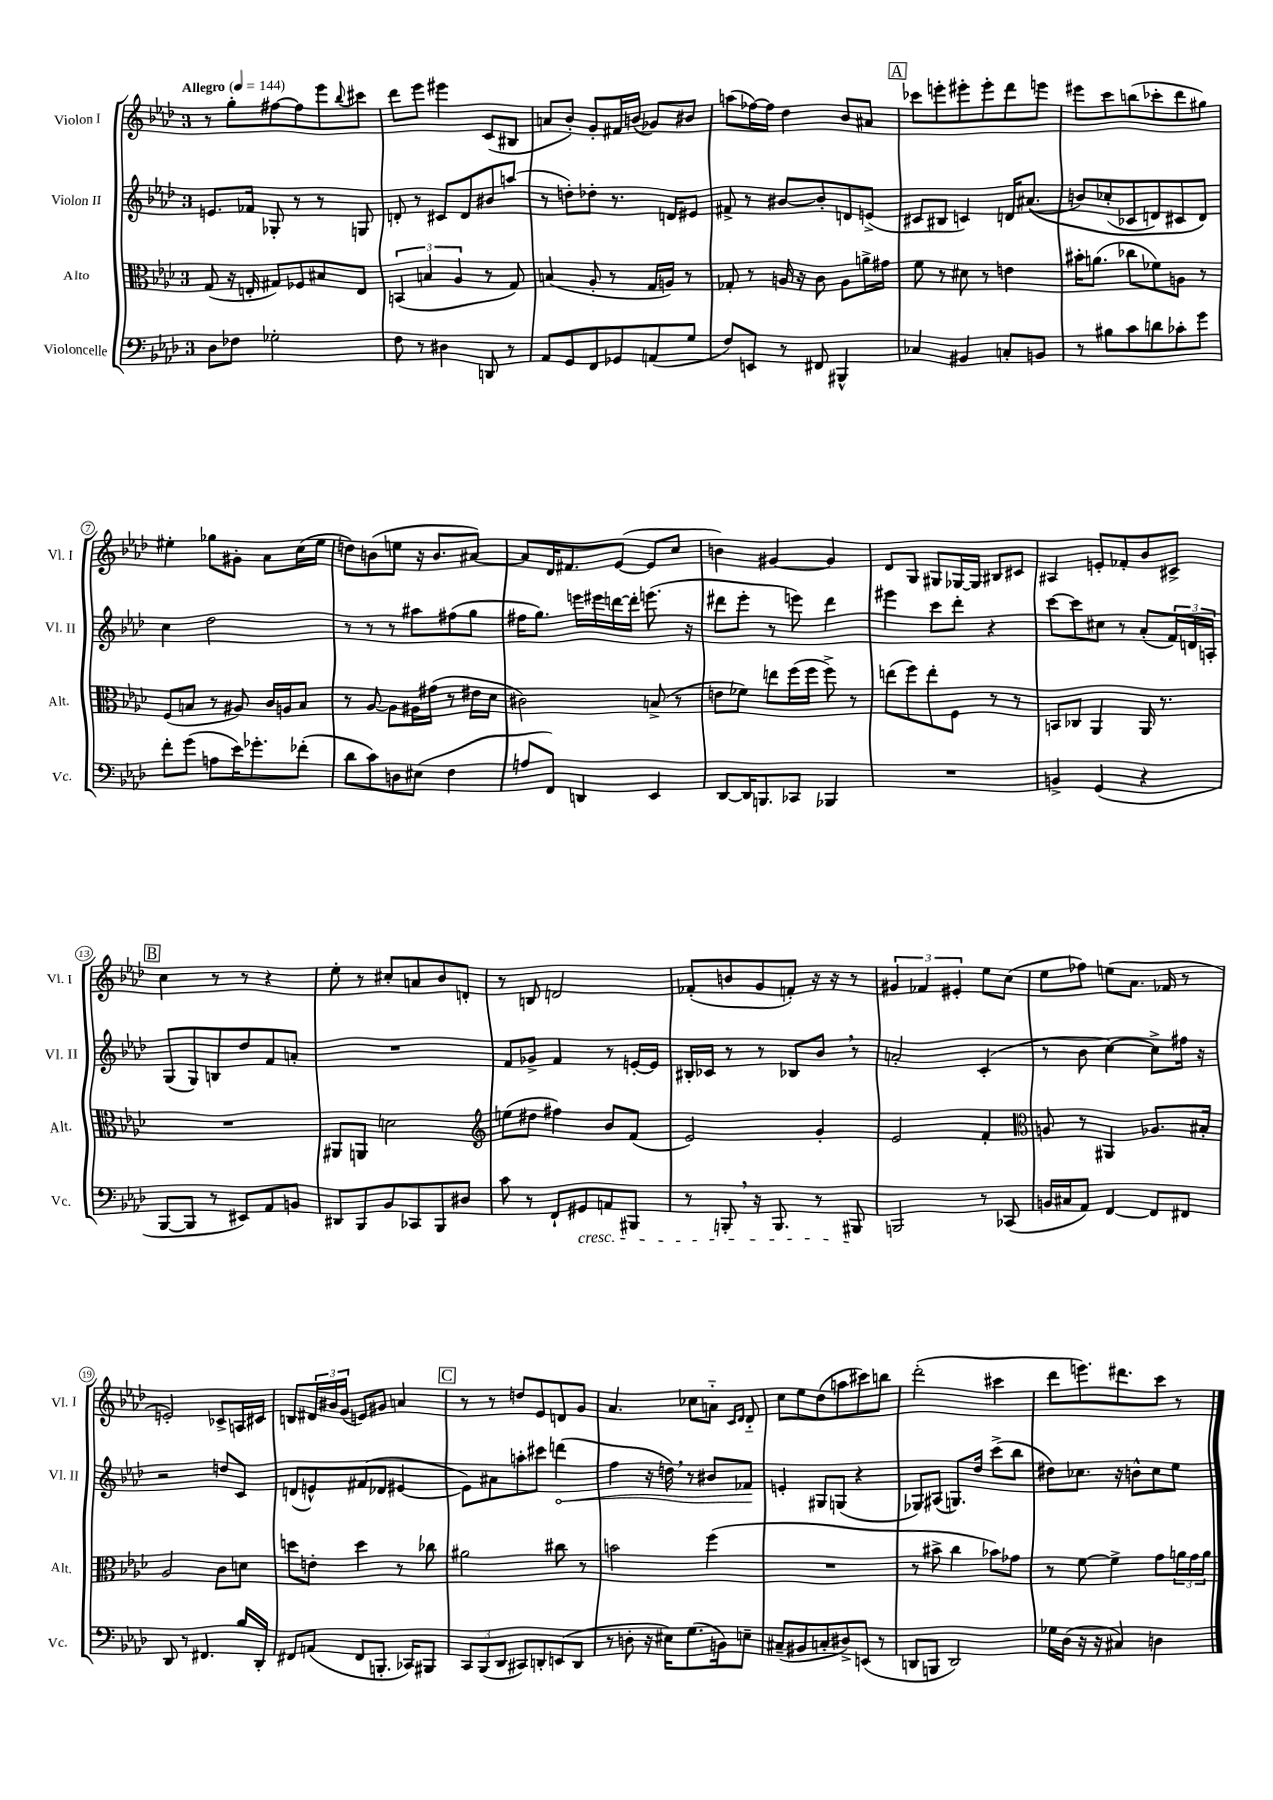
<<
\new StaffGroup <<
\new Staff = "s0" \with { instrumentName = "Violon I" shortInstrumentName = "Vl. I" } {
    \clef treble \key aes \major \once \override Staff.TimeSignature.style = #'single-digit \time 3/4 \tempo "Allegro" 4 = 144
    r8 g''8-. fis''8~ fis''8 ees'''8 \appoggiatura { bes''8 } cis'''8 |
    des'''8 ees'''8 eis'''4 c'8( bis8 |
    a'8 bes'8-.) g'8-. fis'16 b'16( ges'8) bis'8 |
    a''8( fes''16~) fes''16 des''4 bes'8 ais'8 |
    \mark \markup { \box "A" } ces'''8 e'''8-. eis'''8-. eis'''8-. des'''8 e'''8 |
    eis'''8 c'''8 b''8( ces'''8-. des'''8 gis''8) |
    eis''4-. ges''8 gis'8-. aes'8 c''16( eis''16 |
    d''8) b'8( e''8 r16 b'8. ais'8~) |
    ais'8 des'16 fis'8. ees'8~( ees'8 c''8 |
    b'4) gis'4~ gis'4 |
    des'8 g8 gis8 ges16~ ges16 bis8 cis'8 |
    ais4 e'8-. fes'8-. bes'8 cis'8-> |
    \mark \markup { \box "B" } c''4 r8 r8 r4 |
    ees''8-. r8 cis''8-. a'8 bes'8 d'8-. |
    r8 b8 d'2 |
    fes'8-.( b'8 g'8 f'8-.) r16 r16 r8 |
    \tuplet 3/2 { gis'4 fes'4 eis'4-. } ees''8 c''8( |
    ees''8 fes''8) e''8( aes'8. fes'16 r8 |
    e'2-.) ces'8-> a16 cis'16 |
    b8 \tuplet 3/2 { dis'16 bis'16 g'16( } e'8) gis'8 a'4 |
    \mark \markup { \box "C" } r8 r8 d''8 ees'8 d'8 g'8 |
    aes'4. ces''8 a'8-_ \grace { c'16 des'16 } des'8-_ |
    c''8 ees''8 des''8( a''8 cis'''8) b''8 |
    des'''2-.( cis'''4 |
    des'''8 e'''8.) dis'''8. c'''8 r8 \bar "|." |
}
\new Staff = "s1" \with { instrumentName = "Violon II" shortInstrumentName = "Vl. II" } {
    \clef treble \key aes \major \once \override Staff.TimeSignature.style = #'single-digit \time 3/4
    e'8. fes'16 ges8-. r8 r8 g8 |
    d'8-. r8 cis'8 d'8 bis'8 a''8( |
    r8 d''8-.) des''8-. r8. d'16 eis'8 |
    fis'8-> r8 bis'8~ bis'8-. d'8 e'8->( |
    \mark \markup { \box "A" } cis'8 bis8 c'4) d'16 ais'8.(\( |
    b'8) ces''8-.( ces'8 d'8) cis'8 d'8\) |
    c''4 des''2 |
    r8 r8 r8 ais''8 fis''8( g''8 |
    fis''16 g''8.) e'''16 eis'''16 d'''16~ d'''16-. e'''8.( r16 |
    dis'''8 ees'''8-. r8 e'''8) dis'''4 |
    eis'''4 c'''8 des'''8-. r4 |
    c'''8~ c'''8 cis''8 r8 aes'8-.( \tuplet 3/2 { f'16) d'16 a16-. } |
    \mark \markup { \box "B" } g8( g8) b8 des''8 f'8 a'8-. |
    R2. |
    f'8 ges'8-> f'4 r8 e'16~-. e'16 |
    bis16-. ces'16 r8 r8 bes8 bes'8 \breathe r8 |
    a'2-. c'4-.( |
    r8 bes'8 c''4~) c''8-> fis''16 r16 |
    r2 d''8 c'8 |
    d'8( e'8-^) fis'8( des'8 eis'4~ |
    \mark \markup { \box "C" } eis'8) ais'8 a''8-. cis'''8 \once \override Hairpin.circled-tip = ##t d'''4\<( |
    f''4 r16 d''16) \breathe r8 bis'8 fes'8\! |
    e'4-. gis8 g8( r4 |
    ges8) ais8( g8.) des''16 c'''8->( bes''8 |
    dis''8) ces''8. r16 b'8-^ ces''8 ees''8 \bar "|." |
}
\new Staff = "s2" \with { instrumentName = "Alto" shortInstrumentName = "Alt." } {
    \clef alto \key aes \major \once \override Staff.TimeSignature.style = #'single-digit \time 3/4
    g8( r16 e16-. gis8) fes8 bis8 e8 |
    \tuplet 3/2 { b,4( b4 aes4 } r8 g8) |
    b4( aes8-. r8 g16 a16) r8 |
    ges8-. r8 a16 r16 c'8 a8 a'16-> gis'16 |
    \mark \markup { \box "A" } f'8 r8 dis'8 r8 e'4 |
    bis'16-. a'8.( ces''8 fes'8) a8 r8 |
    f8( b8 r8 ais8) c'16 a16 b8 |
    r8 aes8~ aes8 ais16 gis'16( r8 eis'16 des'16 |
    cis'2) b8->( r8 |
    e'8 fes'8) e''8 f''16( f''16 f''8->) r8 |
    e''8( f''8) e''8-. f8 r8 r8 |
    b,8 ces8 aes,4 aes,16 r8. |
    \mark \markup { \box "B" } R2. |
    ais,8 a,8 d'2 |
    \clef treble e''8( dis''8 fis''4) bes'8 f'8( |
    ees'2) g'4-. |
    ees'2 f'4-. |
    \clef alto a8 r8 ais,4 aes8. bis16-. |
    aes2 c'8 d'8 |
    d''8 e'8-. d''4 r8 ces''8 |
    \mark \markup { \box "C" } ais'2 cis''8 r8 |
    b'2 f''4( |
    R2. |
    r8 bis'8-> c''4 bes'8) ges'8 |
    r8 f'8~ f'4-> g'8 \tuplet 3/2 { a'16 g'16 a'16 } \bar "|." |
}
\new Staff = "s3" \with { instrumentName = "Violoncelle" shortInstrumentName = "Vc." } {
    \clef bass \key aes \major \once \override Staff.TimeSignature.style = #'single-digit \time 3/4
    des8 fes8 ges2-. |
    f8 r8 dis4 d,8 r8 |
    aes,8 g,8 f,8 ges,8 a,8( g8 |
    f8) e,8 r8 fis,8 bis,,4-^ |
    \mark \markup { \box "A" } ces4 bis,4 c8-. b,8 |
    r8 bis8 c'8 d'8 ces'8-. g'8 |
    f'8-. g'8( a8 ees'16) ges'8.-. fes'8-.( |
    des'8 c'8) d8 eis8( f4 |
    a8 f,8) d,4 ees,4 |
    des,8~ des,16 b,,8. ces,8 bes,,4 |
    R2. |
    b,4-> g,4( r4 |
    \mark \markup { \box "B" } bes,,8~ bes,,8 r8 eis,8) aes,8 b,8 |
    dis,8 bes,,8 bes,8 ces,8 bes,,8 dis8 |
    c'8 r8 f,8-! gis,8\cresc a,8 bis,,8 |
    r8 b,,8-. \breathe r16 b,,8. r8 bis,,8\! |
    b,,2 r8 ces,8( |
    b,16 cis16 aes,8) f,4~ f,8 fis,8 |
    des,8 r8 fis,4. bes16 des,16-. |
    fis,8 a,8( fis,8 b,,8.-. ces,16) bis,,8 |
    \mark \markup { \box "C" } \tuplet 3/2 { c,8 bes,,8( des,8 } cis,8) d,8-. e,8( d,8 |
    r8 d8-. r16 eis16) g8.( b,16) e8-- |
    cis8--( bis,8 c8-. dis8->) e,8( r8 |
    d,8 b,,8 d,2) |
    ges16 des16( r16 r16 cis4) d4 \bar "|." |
}
>>
>>
\layout { \context { \Score \override BarNumber.stencil = #(make-stencil-circler 0.1 0.3 ly:text-interface::print) } }
